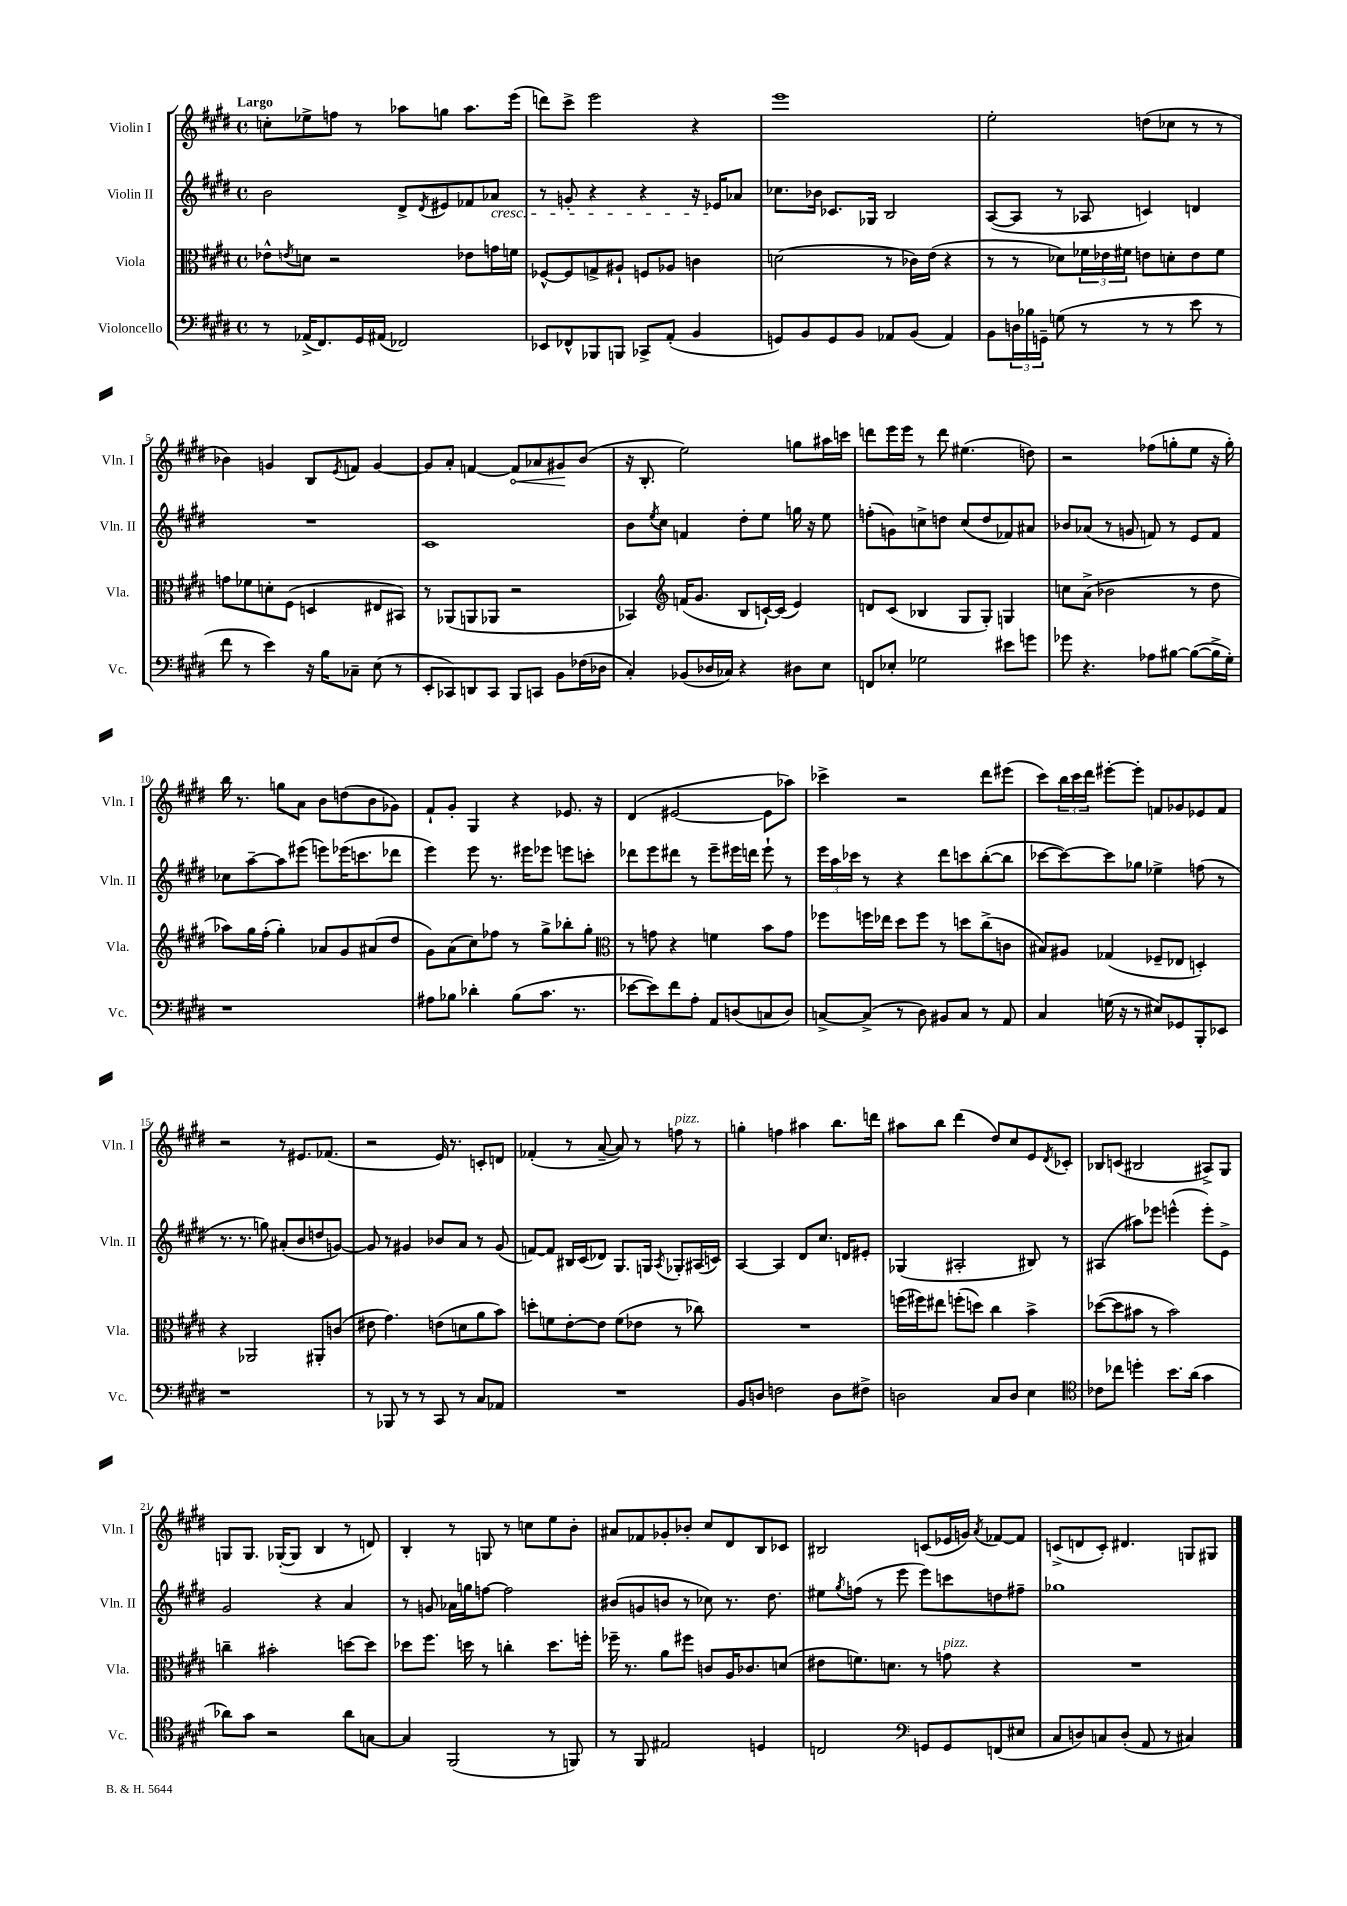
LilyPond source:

<<
\new StaffGroup <<
\new Staff = "s0" \with { instrumentName = "Violin I" shortInstrumentName = "Vln. I" } {
    \clef treble \key e \major \defaultTimeSignature \time 4/4 \tempo "Largo"
    c''8-. ees''8-> f''8 r8 aes''8 g''8 aes''8. e'''16( |
    d'''8) cis'''8-> e'''2 r4 |
    e'''1 |
    e''2-. d''8( ces''8 r8 r8 |
    bes'4) g'4 b8 \acciaccatura { e'8 } f'8 g'4~ |
    g'8 a'8-. f'4~ \once \override Hairpin.circled-tip = ##t f'8\< aes'8 gis'8\! b'8( |
    r16 b8.-. e''2) g''8 ais''16 c'''16 |
    d'''8 e'''16 e'''16 r8 d'''8 eis''4.( d''8) |
    r2 fes''8( g''8-. e''8 r16 g''16-.) |
    b''16 r8. g''8 a'8 b'8 d''8( b'8 ges'8) |
    fis'8-! gis'8-. gis4 r4 ees'8. r16 |
    dis'4( eis'2~ eis'8 aes''8) |
    ces'''4-> r2 dis'''8 eis'''8( |
    cis'''8) \tuplet 3/2 { b''16 cis'''16 dis'''16 } eis'''8~-. eis'''8-. f'8 ges'8 ees'8 f'8 |
    r2 r8 eis'8. fes'8.( |
    r2 e'16) r8. c'8-. d'8 |
    fes'4-.( r8 a'8~-- a'8) r8 f''8^\markup { \italic "pizz." } r8 |
    g''4-. f''4 ais''4 b''8. d'''16 |
    ais''8 b''8 dis'''4( dis''8) cis''8 e'8 \acciaccatura { dis'8 } ces'8-. |
    bes8 c'8( bis2 ais8->) gis8 |
    g8 g8. ges16~-.( ges8 b4 r8 d'8) |
    b4-. r8 g8 r8 c''8 e''8 b'8-. |
    ais'8 fes'8 ges'8-. bes'8-. cis''8 dis'8 b8 ces'8 |
    bis2 c'8( ees'16 g'16) \acciaccatura { a'8 } fes'8~ fes'8 |
    c'8->( d'8 c'8-.) dis'4. g8 gis8 \bar "|." |
}
\new Staff = "s1" \with { instrumentName = "Violin II" shortInstrumentName = "Vln. II" } {
    \clef treble \key e \major \defaultTimeSignature \time 4/4
    b'2 dis'8-> \acciaccatura { dis'8 } eis'8 fes'8 aes'8\cresc |
    r8 g'8-. r4 r4 r16 ees'16\! aes'8 |
    ces''8. bes'16 ces'8. ges16 b2 |
    a8~( a8 r8 aes8 c'4) d'4 |
    R1 |
    cis'1 |
    b'8 \acciaccatura { e''8 } cis''8 f'4 dis''8-. e''8 g''16 r16 e''8 |
    f''8-.( g'8) c''8-> d''8 c''8( d''8 fes'8) ais'8 |
    bes'8 aes'8( r8 g'8 f'8) r8 e'8 f'8 |
    ces''8 a''8~-- a''8 eis'''8( e'''8) ees'''16( c'''8. des'''8 |
    e'''4) e'''8 r8. eis'''16 ees'''8 e'''8 c'''8-. |
    des'''8 e'''8 dis'''8 r8 e'''8-- eis'''16 d'''16 eis'''8-! r8 |
    \tuplet 3/2 { e'''16 a''16 ces'''16 } r8 r4 dis'''8 c'''8 b''8~-.( b''8 |
    ces'''8~ ces'''8~) ces'''8 ges''8 ees''4-> f''8( r8 |
    r8. r8. g''8) ais'8-.( b'8 d''8 g'8~) |
    g'8 r8 gis'4 bes'8 a'8 r8 gis'8( |
    f'8~) f'8 bis16 cis'16( des'8) gis8. g16 \acciaccatura { a8 } ges8-. ais16( c'16) |
    a4~ a4 dis'8 cis''8. d'16 eis'8-. |
    ges4( ais2-. bis8) r8 |
    ais4( ais''8) ees'''8 e'''4-^( e'''8-.) e'8-> |
    gis'2 r4 a'4 |
    r8 g'8 aes'16 g''16 f''8~ f''2 |
    bis'8( g'8 b'8 r8 ces''8) r8. dis''8. |
    eis''8 \acciaccatura { gis''8 } f''8( r8 e'''8 e'''8) c'''8 d''8 fis''8-- |
    ges''1 \bar "|." |
}
\new Staff = "s2" \with { instrumentName = "Viola" shortInstrumentName = "Vla." } {
    \clef alto \key e \major \defaultTimeSignature \time 4/4
    ees'8-^ \acciaccatura { e'8 } d'8 r2 ees'8 g'16 f'16 |
    fes8~-^ fes8 g8-> ais8-! f8 aes8 c'4 |
    d'2( r8 ces'16) e'16( r4 |
    r8 r8 des'8) \tuplet 3/2 { fes'16 ees'16 fis'16 } e'8 d'8-. e'8 fis'8 |
    g'8 fes'8 d'8-. fis8( d4 eis8 bis,8) |
    r8 aes,8( a,8 aes,8 r2 |
    bes,4) \clef treble f'16( gis'8. b8 c'16~-!) c'16( e'4) |
    d'8 cis'8( bes4 gis8 gis8-.) g4 |
    c''8 a'8->( bes'2 r8 dis''8 |
    aes''8) gis''16 fis''16-.( gis''4-.) aes'8 gis'8 ais'8( dis''8 |
    gis'8) a'8( cis''8) fes''8 r8 gis''8-> bes''8-. gis''8-. |
    \clef alto r8 g'8 r4 f'4 b'8 g'8 |
    fes''8 f''16 ees''16 dis''8 f''8 r8 d''8 cis''8->( c'8 |
    bis8) ais8 ges4( fes8-- ees8 d4-.) |
    r4 aes,2 ais,8-. c'8( |
    eis'8 gis'4.) e'8( d'8 a'8 b'8) |
    d''8-. f'8 e'8~-. e'8 f'8( ees'8 r8 ces''8) |
    R1 |
    f''16( fis''16) eis''8 f''8-.( d''8) cis''4 b'4-> |
    des''8~( des''8 bis'8 r8 bis'2) |
    c''4-- bis'2-. d''8~ d''8 |
    des''8 fis''8. d''16 r8 c''4-. d''8. f''16-. |
    fes''16-- r8. a'8 fis''8 c'8 a16 ces'8. d'8( |
    eis'8 f'8.) d'8. r8 g'8^\markup { \italic "pizz." } r4 |
    R1 \bar "|." |
}
\new Staff = "s3" \with { instrumentName = "Violoncello" shortInstrumentName = "Vc." } {
    \clef bass \key e \major \defaultTimeSignature \time 4/4
    r8 aes,16->( fis,8.) gis,16 ais,16( fes,2) |
    ees,8 fes,8-^ bes,,8 b,,8 ces,8-> a,8-.( b,4 |
    g,8) b,8 g,8 b,8 aes,8 b,8( aes,4) |
    b,8 \tuplet 3/2 { d16 bes16 g,16-- } g8( r8 r8 r8 e'8 r8 |
    fis'8 r8 e'4) r16 b16 ces8-- e8( r8 |
    e,8-. ces,8) d,8 ces,8 b,,8 c,8 b,8 fes16( des16 |
    cis4-.) bes,8( des16 ces16) r4 dis8 e8 |
    f,8 ees8-. ges2 eis'8 g'8 |
    ges'8 r4. aes8 bis8~ bis8~( bis16-> gis16-.) |
    r1 |
    ais8 bes8 des'4-. bes8( cis'8. r8. |
    ees'8~ ees'8) fis'8 a8-. a,8 d8( c8 d8) |
    c8~-> c8->( r8 dis8) bis,8 c8 r8 a,8 |
    cis4 g16( r16 r8 eis8) ges,8 b,,8-. ees,8 |
    r1 |
    r8 bes,,8 r8 r8 cis,8 r8 cis8 aes,8 |
    R1 |
    b,8 d8 f2 d8 fis8-> |
    d2 cis8 d8 e4 |
    \clef tenor ces'8 ces''8 d''4-. b'8. a'16( gis'4 |
    aes'8) gis'8 r2 aes'8 g8~ |
    g4 fis,2( r8 f,8) |
    r8 fis,8 eis2 d4 |
    c2 \clef bass g,8 g,8 f,8( eis8 |
    cis8 d8) c8 d8-.( a,8 r8 cis4) \bar "|." |
}
>>
>>
